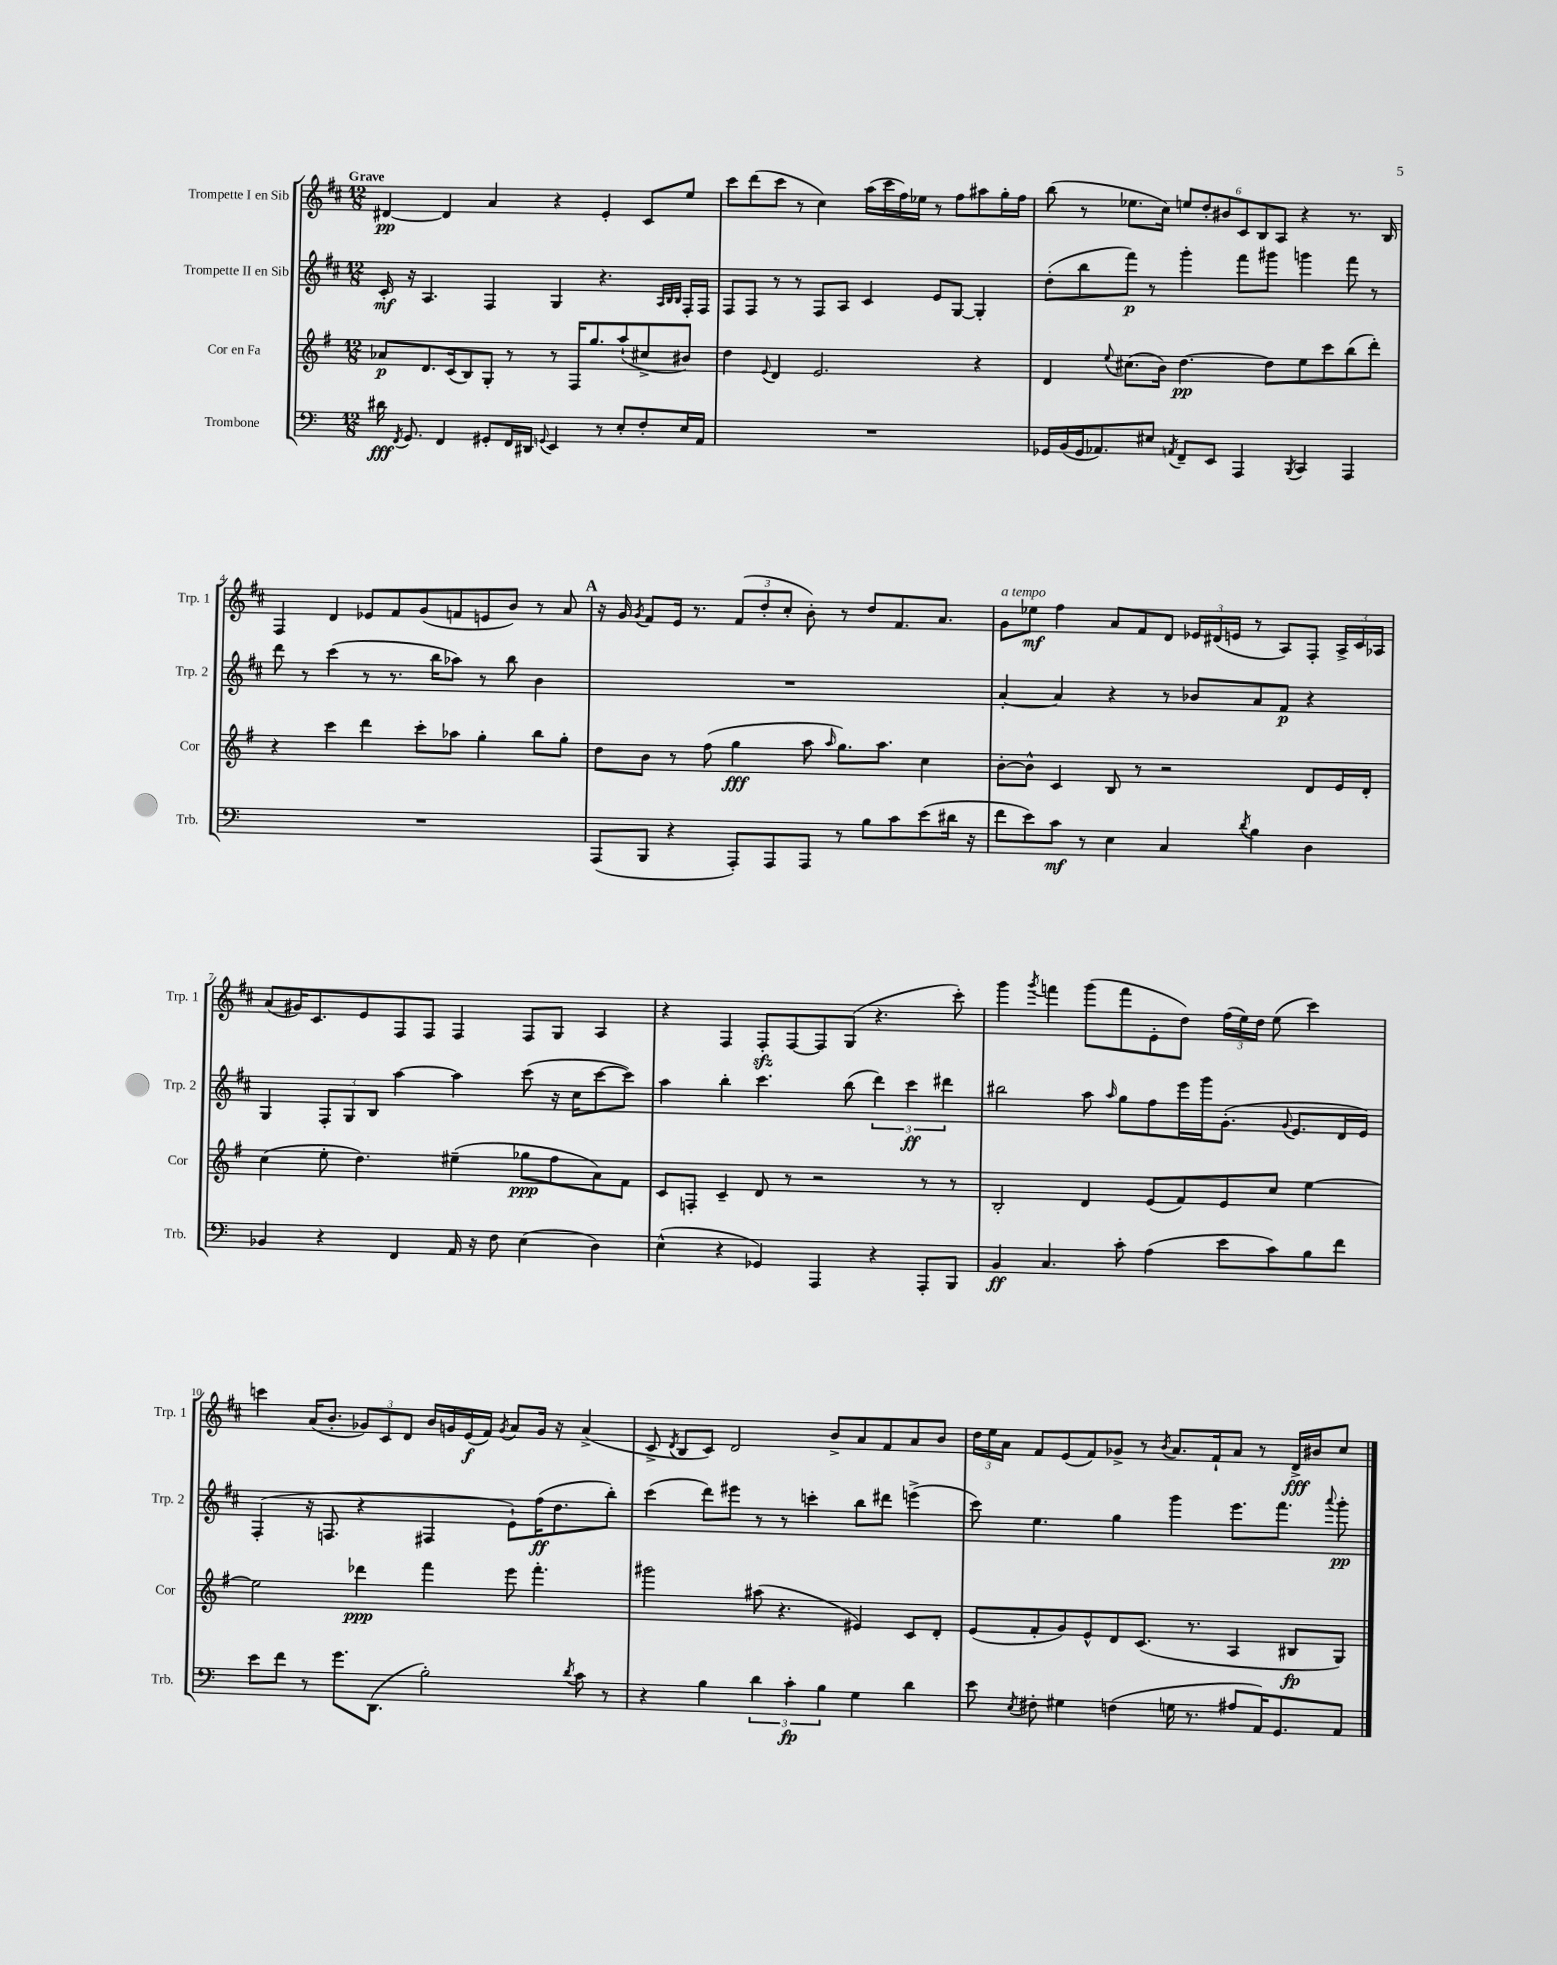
<<
\new StaffGroup <<
\new Staff = "s0" \with { instrumentName = "Trompette I en Sib" shortInstrumentName = "Trp. 1" } {
    \clef treble \key d \major \numericTimeSignature \time 12/8 \tempo "Grave"
    \autoBeamOff dis'4~\pp dis'4 a'4 r4 e'4-. cis'8[ e''8] |
    cis'''8[ d'''8( cis'''8] r8 cis''4) a''16[( cis'''16 fis''16) ees''16] r8 fis''8[ ais''8 g''16-. fis''16] |
    b''8( r8 ees''8.[ cis''16]) \tuplet 6/4 { e''8[ d''8-. bis'8 cis'8 b8 a8] } r4 r8. b16 |
    fis4 d'4 ees'8[ fis'8 g'8( f'8 e'8 b'8]) r8 a'8 |
    \mark \markup { \bold "A" } r16 g'16 \acciaccatura { g'8 } fis'8[ e'16] r8. \tuplet 3/2 { fis'8[( d''8-. cis''8]-. } b'8-.) r8 d''8[ fis'8. a'8.] |
    g'8[^\markup { \italic "a tempo" } ees''8]\mf fis''4 a'8[ fis'8 d'8] \tuplet 3/2 { ees'16[ dis'16( e'16] } r8 a8[) fis8]-. \tuplet 3/2 { a16[-> cis'16 aes16] } |
    a'8[( gis'16) cis'8. e'8 fis8 fis8] fis4 fis8[ g8] a4 |
    r4 fis4 fis8[-.\sfz fis8~ fis8 g8]( r4. cis'''8-.) |
    g'''4 \acciaccatura { g'''8 } f'''4 g'''8[( f'''8 e'8-. d''8]) \tuplet 3/2 { fis''16[( e''16) d''16] } e''8( cis'''4) |
    c'''4 a'16[( b'8.]-. \tuplet 3/2 { ges'8[) cis'8 d'8] } b'16[ g'16 e'16\f( fis'16]) \acciaccatura { g'8 } a'8[ g'16] r16 a'4->( |
    cis'8-> \acciaccatura { d'8 } b8[ cis'8]) d'2 b'8[-> a'8 fis'8 a'8 b'8] |
    \tuplet 3/2 { d''16[ e''16 a'16] } fis'8[ e'8( fis'8) ges'8]-> r8 \acciaccatura { b'8 } a'8.[ fis'16-! a'8] r8 d'16[->\fff bis'16 cis''8] \bar "|." |
}
\new Staff = "s1" \with { instrumentName = "Trompette II en Sib" shortInstrumentName = "Trp. 2" } {
    \clef treble \key d \major \numericTimeSignature \time 12/8
    \autoBeamOff cis'16-.\mf r16 a4. fis4 g4 r4. \grace { a32[ b32 b32] } fis16[-. fis16] |
    fis8[ fis8] r8 r8 fis8[ a8] cis'4 e'8[ g8]~ g4-. |
    d''8[-.( b''8 fis'''8]\p) r8 g'''4-. fis'''8[ gis'''8] g'''4 fis'''8 r8 |
    d'''8 r8 cis'''4( r8 r8. b''16[ aes''8]) r8 b''8 b'4 |
    \mark \markup { \bold "A" } R1. |
    a'4~-. a'4 r4 r8 bes'8[ a'8 fis'8]\p r4 |
    g4 \tuplet 3/2 { fis8[-. g8 b8] } a''4~ a''4 cis'''8( r16 cis''16[ cis'''8~ cis'''8]) |
    a''4 b''4-. cis'''4. b''8( \tuplet 3/2 { d'''4) cis'''4\ff dis'''4 } |
    bis''2 a''8 \grace { a''16 } g''8[ fis''8 e'''16 g'''16 g'8.]-.( \appoggiatura { g'8 } e'8.[ d'16 e'16]) |
    fis4-.( r16 f8. r4 fis4 e'8[-!) fis''16\ff( d''8. b''8]-.) |
    cis'''4( d'''8[) eis'''8] r8 r8 c'''4-. b''8[ dis'''8] e'''4->( |
    cis'''8) e''4. g''4 g'''4 e'''8.[ fis'''8.] \appoggiatura { a'''8 } g'''8-.\pp \bar "|." |
}
\new Staff = "s2" \with { instrumentName = "Cor en Fa" shortInstrumentName = "Cor" } {
    \clef treble \key g \major \numericTimeSignature \time 12/8
    \autoBeamOff aes'8[\p d'8. c'16( b8) g8]-. r8 r8 fis16[ g''8. a''8-!( cis''8-> bis'8]) |
    d''4 \appoggiatura { e'8 } d'4 e'2. r4 |
    d'4 \appoggiatura { e''8 } cis''8.[( b'16]) d''4.~\pp d''8[ e''8 c'''8 b''8( d'''8]-.) |
    r4 c'''4 d'''4 c'''8[-. aes''8] g''4-. b''8[ g''8]-. |
    \mark \markup { \bold "A" } d''8[ b'8] r8 fis''8( g''4\fff a''8 \grace { a''16 } g''8.[) a''8.] c''4 |
    b'8[~-. b'8]-^ c'4 b8 r8 r2 d'8[ e'16 d'16]-. |
    c''4( e''8-. d''4.) eis''4--( ges''8[\ppp fis''8 a'8) fis'8] |
    c'8[ f8]-. c'4-- d'8 r8 r2 r8 r8 |
    b2-. d'4 e'8[( fis'8) e'8 c''8] e''4~ |
    e''2 des'''4\ppp fis'''4 e'''8 fis'''4.-. |
    gis'''2 ais''8( r4. eis'4) c'8[ d'8]-. |
    e'8[( fis'8-. g'8) e'8-^ d'8 c'8.]( r8. a4 bis8[\fp g8]) \bar "|." |
}
\new Staff = "s3" \with { instrumentName = "Trombone" shortInstrumentName = "Trb." } {
    \clef bass \key c \major \numericTimeSignature \time 12/8
    \autoBeamOff dis'16\fff \acciaccatura { f,8 } g,8. f,4 gis,8[-. f,16 dis,16] \appoggiatura { g,8 } e,4 r8 e8[-. f8-. e16 a,16] |
    R1. |
    ges,16[ b,16( ges,16 aes,8.) eis8] \acciaccatura { a,8 } f,8[-- e,8] a,,4 \acciaccatura { b,,8 } c,4 a,,4 |
    R1. |
    \mark \markup { \bold "A" } a,,8[( b,,8] r4 a,,8[-.) a,,8 a,,8] r8 b8[ c'8 e'8( dis'16] r16 |
    f'8[ e'8) c'8]\mf r8 e4 c4 \acciaccatura { d'8 } b4 d4 |
    bes,4 r4 f,4 a,16 r16 f8 e4( d4) |
    e4-^( r4 ges,4) a,,4 r4 a,,8[-. b,,8] |
    b,4\ff c4. c'8-. a4( e'8[ c'8) b8 f'8] |
    e'8[ f'8] r8 g'8.[ d,8.]( b2-.) \acciaccatura { d'8 } c'8 r8 |
    r4 b4 \tuplet 3/2 { d'4 c'4-.\fp b4 } g4 d'4 |
    e'8 \acciaccatura { e8 } fis8-. gis4 f4( g16 r8. ais8[ a,16) g,8. a,8] \bar "|." |
}
>>
>>
